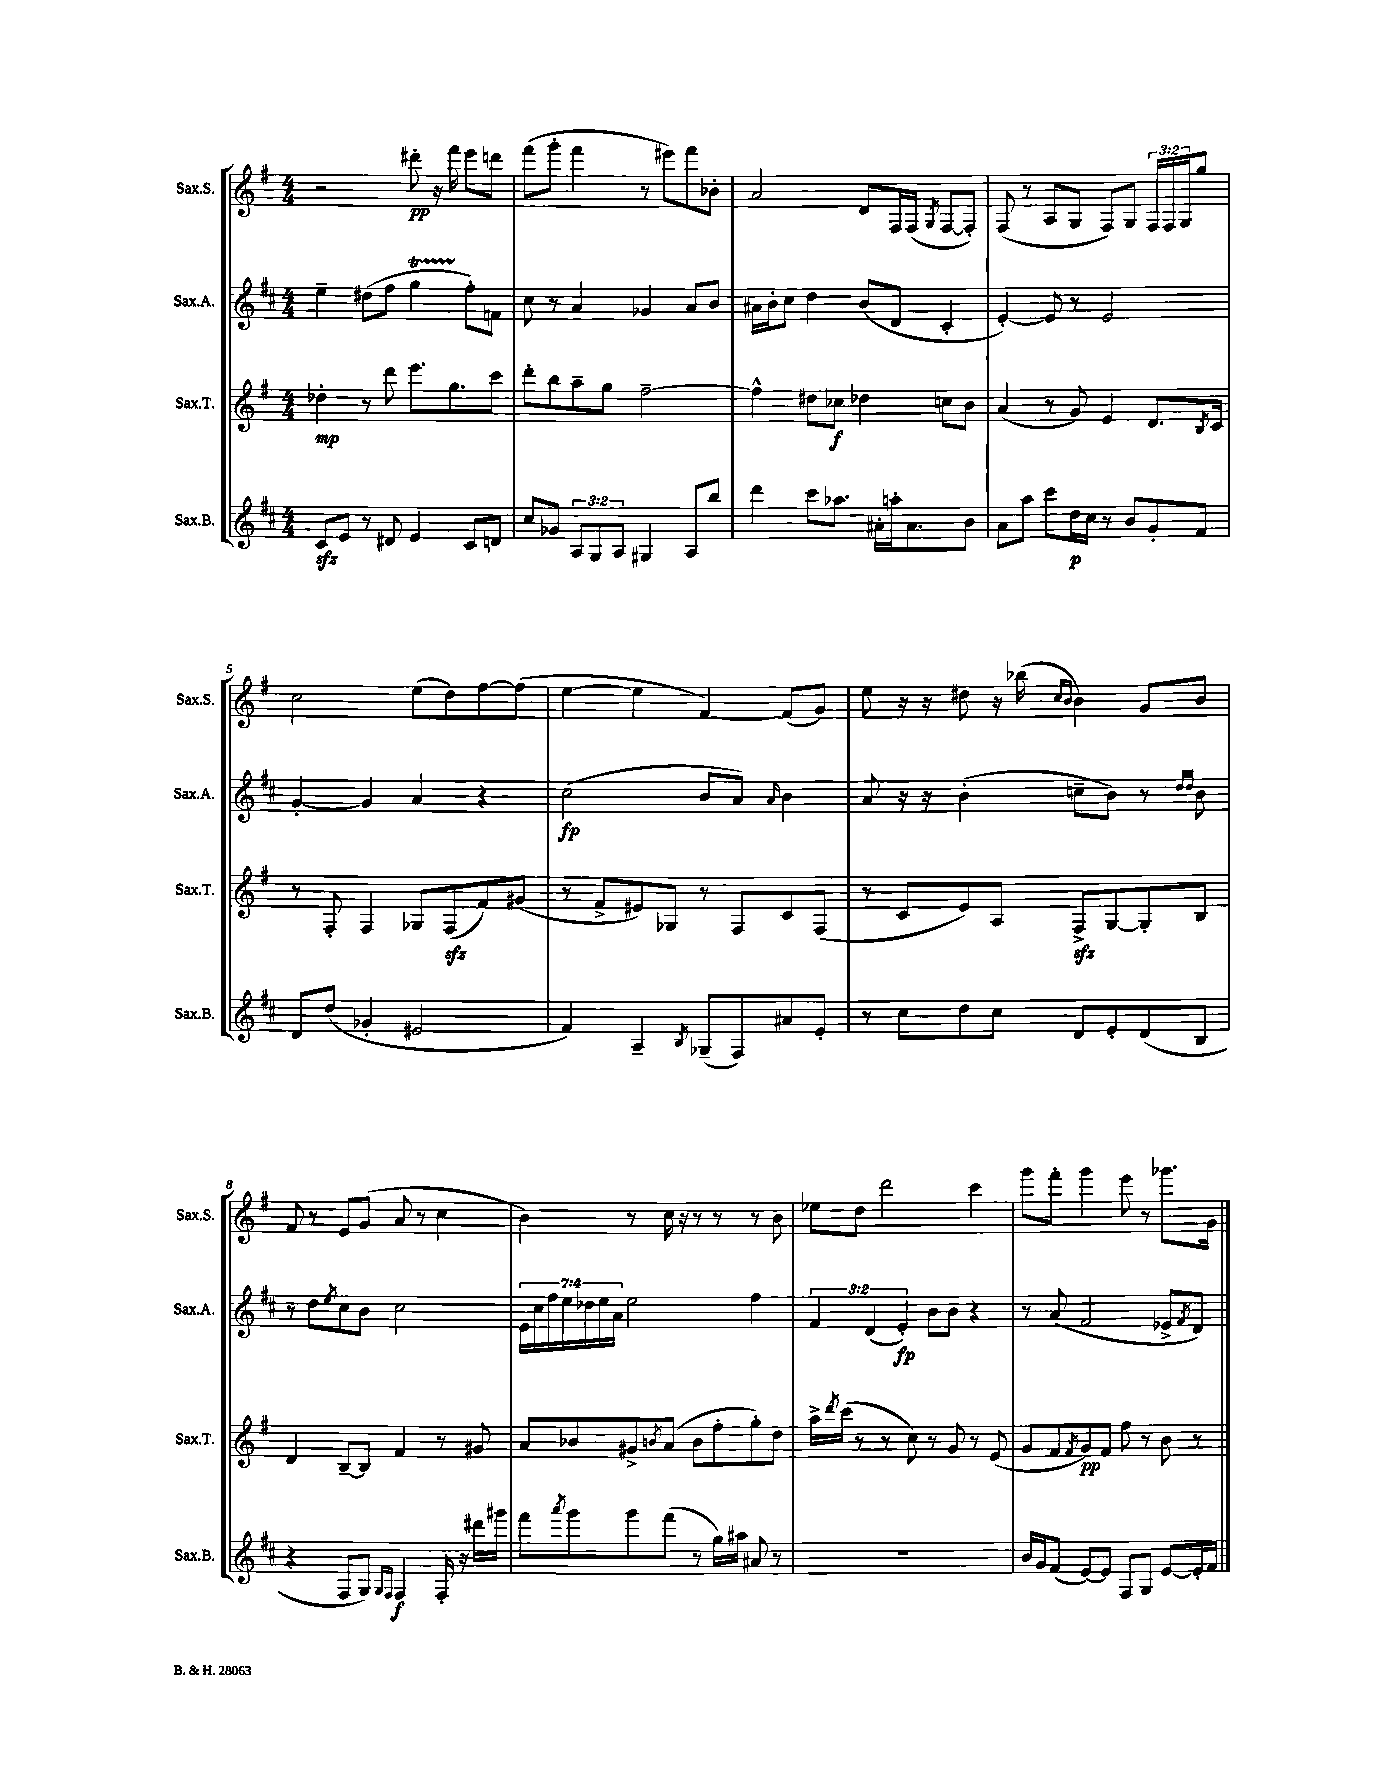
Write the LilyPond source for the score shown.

<<
\new StaffGroup <<
\new Staff = "s0" \with { instrumentName = "Sax.S." shortInstrumentName = "Sax.S." } {
    \clef treble \key g \major \numericTimeSignature \time 4/4 \override Staff.TupletNumber.text = #tuplet-number::calc-fraction-text
    r2 dis'''8-.\pp r16 fis'''16 e'''8 d'''8 |
    fis'''8( g'''8-. fis'''4 r8 eis'''8) fis'''8 bes'8-. |
    a'2 d'8 fis16 fis16( \acciaccatura { g8 } fis8~ fis8-.) |
    fis8( r8 a8 g8 fis8) g8 \tuplet 3/2 { fis16 fis16 g16 } g''8 |
    c''2 e''8( d''8) fis''8~ fis''8( |
    e''4~ e''4 fis'4~) fis'8( g'8) |
    e''8 r16 r16 dis''8 r16 bes''16( \grace { c''16 b'16 } b'4) g'8 b'8 |
    fis'8 r8 e'8 g'8( a'8 r8 c''4 |
    b'4) r8 c''16 r16 r8 r8 r8 b'8 |
    ees''8 d''8 d'''2 c'''4 |
    g'''8 fis'''8-. g'''4 e'''8 r8 ges'''8. g'16 \bar "|." |
}
\new Staff = "s1" \with { instrumentName = "Sax.A." shortInstrumentName = "Sax.A." } {
    \clef treble \key d \major \numericTimeSignature \time 4/4 \override Staff.TupletNumber.text = #tuplet-number::calc-fraction-text
    e''4-- dis''8( fis''8 g''4\startTrillSpan fis''8-.\stopTrillSpan) f'8 |
    cis''8 r8 a'4 ges'4 a'8 b'8 |
    ais'16 b'16-. cis''8 d''4 b'8( d'8 cis'4-. |
    e'4~-.) e'8 r8 e'2 |
    g'4~-. g'4 a'4 r4 |
    cis''2\fp( b'8 a'8) \grace { a'16 } b'4 |
    a'8 r16 r16 b'4-.( c''8-- b'8) r8 \grace { d''16 d''16 } b'8 |
    r8 d''8 \acciaccatura { e''8 } cis''8 b'8 cis''2 |
    \tuplet 7/4 { e'16 cis''16 fis''16 e''16 des''16 e''16 a'16 } e''2 fis''4 |
    \tuplet 3/2 { fis'4 d'4( e'4-.\fp) } b'8 b'8 r4 |
    r8 a'8( fis'2 ees'8-> \acciaccatura { fis'8 } d'8) \bar "|." |
}
\new Staff = "s2" \with { instrumentName = "Sax.T." shortInstrumentName = "Sax.T." } {
    \clef treble \key g \major \numericTimeSignature \time 4/4
    des''4-.\mp r8 d'''8 e'''8. g''8. c'''8 |
    d'''8-. b''8 a''8-- g''8 fis''2~-- |
    fis''4-^ dis''8 ces''8\f des''4 c''8 b'8 |
    a'4( r8 g'8) e'4 d'8. \acciaccatura { b8 } c'16 |
    r8 fis8-. fis4 ges8 fis8\sfz( fis'8) gis'8( |
    r8 fis'8-> eis'8) ges8 r8 fis8 c'8 fis8( |
    r8 c'8 e'8) a8 fis8->\sfz g8~ g8-. b8 |
    d'4 b8~-- b8 fis'4 r8 gis'8 |
    a'8 bes'8 gis'8-> \acciaccatura { b'8 } a'8( b'8 fis''8-. g''8-.) d''8 |
    a''16-> \acciaccatura { d'''8 } c'''16( r8 r8 c''8) r8 g'8 r8 e'8( |
    g'8 fis'8 \acciaccatura { fis'8 } g'8\pp) fis'8 fis''8 r8 b'8 r8 \bar "|." |
}
\new Staff = "s3" \with { instrumentName = "Sax.B." shortInstrumentName = "Sax.B." } {
    \clef treble \key d \major \numericTimeSignature \time 4/4 \override Staff.TupletNumber.text = #tuplet-number::calc-fraction-text
    cis'8\sfz e'8 r8 dis'8 e'4 cis'8 d'8 |
    cis''8 ges'8 \tuplet 3/2 { a8 g8 a8 } gis4 a8 b''8 |
    d'''4 cis'''8 aes''8. ais'16-. a''16-. ais'8. b'8 |
    a'8 a''8 cis'''8 d''16\p cis''16 r8 b'8 g'8-. fis'8 |
    d'8 d''8( ges'4-. eis'2 |
    fis'4) a4-- \acciaccatura { b8 } ges8--( fis8) ais'8 e'8-. |
    r8 cis''8 d''8 cis''8 d'8 e'8-. d'8( b8 |
    r4 fis8 g8) \grace { g16 fis16 } fis4\f fis16-. r16 dis'''16 gis'''16 |
    fis'''8 \acciaccatura { a'''8 } g'''8 g'''8 fis'''8( r8 g''16) ais''16 ais'8 r8 |
    R1 |
    b'16 g'16 fis'8( e'8~) e'8 fis8 g8 e'8~ e'16-. fis'16 \bar "|." |
}
>>
>>
